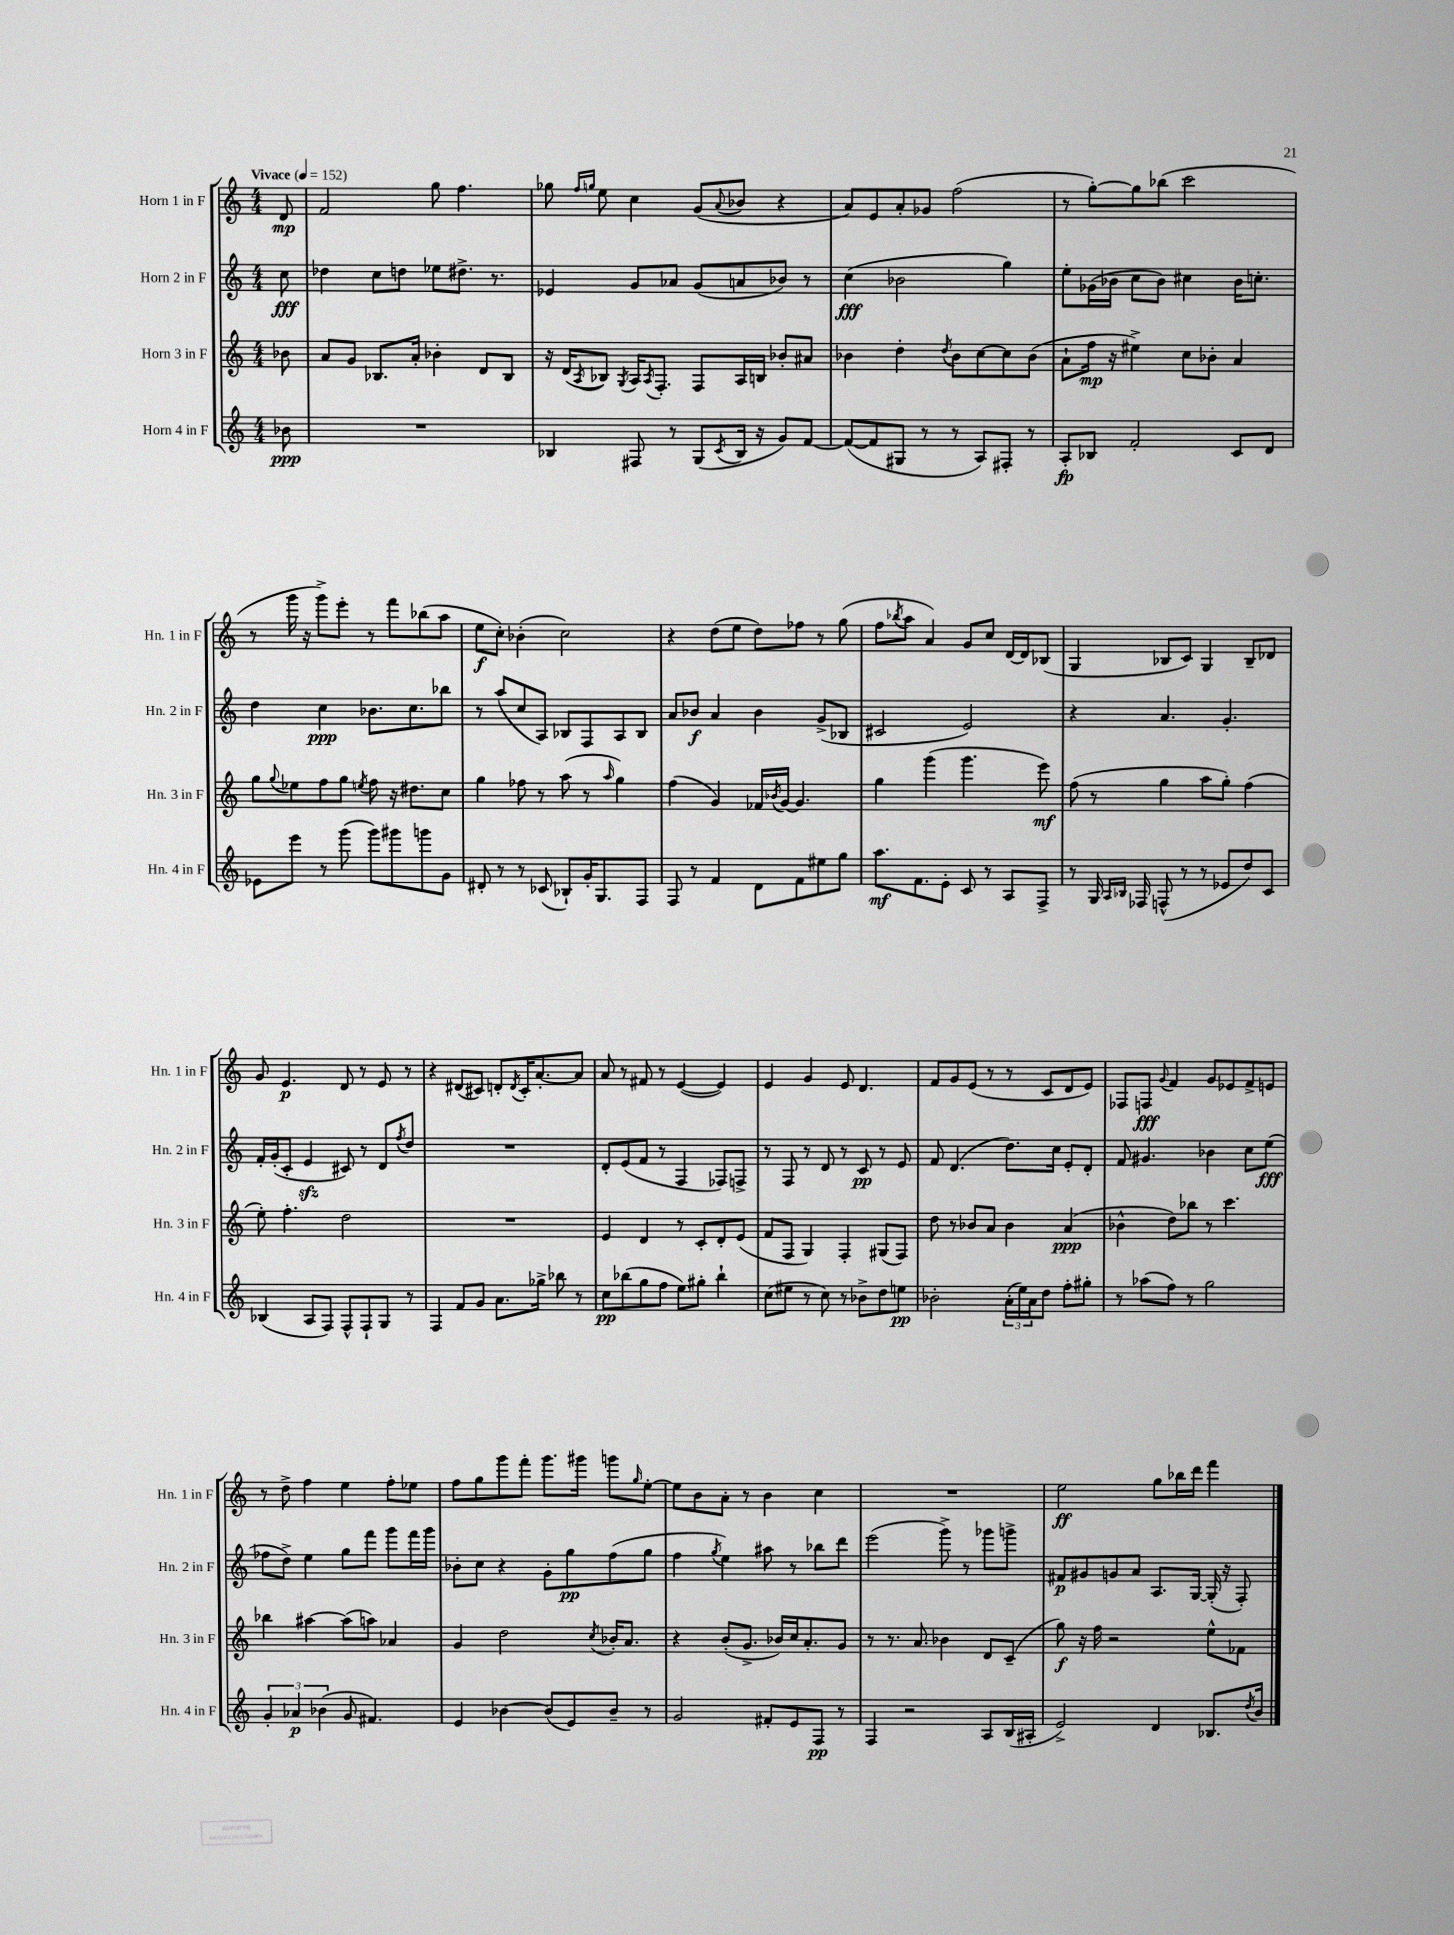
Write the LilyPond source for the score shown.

<<
\new StaffGroup <<
\new Staff = "s0" \with { instrumentName = "Horn 1 in F" shortInstrumentName = "Hn. 1 in F" } {
    \clef treble \key c \major \numericTimeSignature \time 4/4 \partial 8 \tempo "Vivace" 4 = 152
    d'8\mp |
    f'2 g''8 f''4. |
    ges''8 \grace { f''16 g''16 } e''8 c''4 g'8( \appoggiatura { a'8 } bes'8 r4 |
    a'8) e'8 a'8-. ges'8 f''2( |
    r8 g''8~-.) g''8 bes''8( c'''2 |
    r8 g'''16 r16 g'''8->) e'''8-. r8 f'''8 bes''8( a''8 |
    e''8\f c''8-.) bes'4-.( c''2) |
    r4 d''8( e''8 d''8) fes''8 r8 g''8( |
    f''8 \acciaccatura { bes''8 } a''8 a'4) g'8 c''8 d'16~ d'16 bes8( |
    g4 bes8 c'8) g4 bes8-- des'8 |
    g'8 e'4.\p d'8 r8 e'8 r8 |
    r4 dis'8( cis'8) d'8-. \acciaccatura { d'8 } cis'16-. a'8.~-. a'8 |
    a'8 r8 fis'8 r8 e'4~( e'4) |
    e'4 g'4 e'8 d'4. |
    f'8 g'8 e'8( r8 r8 c'8 d'8 e'8) |
    fes8 f8\fff \appoggiatura { g'8 } f'4 g'8 ees'8 f'8-> e'8 |
    r8 d''8-> f''4 e''4 f''8-. ees''8 |
    f''8 g''8 g'''8 f'''8-. g'''8. gis'''16 g'''8 \grace { g''16 } e''8~-. |
    e''8 b'8 a'8-. r8 b'4 c''4 |
    R1 |
    e''2\ff g''8 bes''16 d'''16 f'''4 \bar "|." |
}
\new Staff = "s1" \with { instrumentName = "Horn 2 in F" shortInstrumentName = "Hn. 2 in F" } {
    \clef treble \key c \major \numericTimeSignature \time 4/4 \partial 8
    c''8\fff |
    des''4 c''8 d''8 ees''8 dis''8.-> r8. |
    ees'4 g'8 aes'8 g'8( a'8 bes'8) r8 |
    c''4\fff( bes'2 g''4) |
    e''8-. ges'16( bes'16 c''8 bes'8) cis''4 bes'16 c''8.-. |
    d''4 c''4\ppp bes'8. c''8. bes''8 |
    r8 a''8( c''8 a8) bes8 f8 a8 bes8 |
    a'8 bes'8\f a'4 bes'4 g'8->( bes8 |
    cis'2 e'2) |
    r4 a'4. g'4.-. |
    f'16-. g'16-.( c'8-. e'4\sfz cis'8) r8 d'8 \acciaccatura { f''8 } d''8 |
    R1 |
    d'8-. e'8( f'8 r8 f4 fes8) f8-> |
    r8 f8 r8 d'8 r8 c'8\pp r8 e'8 |
    f'8 d'4.( d''8.) c''16 e'8-. d'8-. |
    f'8 gis'4. bes'4 c''8 e''8\fff( |
    fes''8 d''8->) e''4 g''8 f'''8 g'''8 f'''16 g'''16 |
    bes'8-. c''8 r4 g'8-. g''8\pp f''8( g''8 |
    f''4 \acciaccatura { g''8 } e''4) ais''8 r8 bes''8 d'''8 |
    e'''2( g'''8->) r8 ges'''8 g'''8-> |
    fis'8\p gis'8 g'8 a'8 a8. g16~ g16-.( r16 f8-.) \bar "|." |
}
\new Staff = "s2" \with { instrumentName = "Horn 3 in F" shortInstrumentName = "Hn. 3 in F" } {
    \clef treble \key c \major \numericTimeSignature \time 4/4 \partial 8
    bes'8 |
    a'8 g'8 bes8. a'16-. bes'4-. d'8 bes8 |
    r16 d'16( \acciaccatura { a8 } bes8) \acciaccatura { g8 } a16 \acciaccatura { a8 } f8.-. f8 a16 b16 bes'8-. ais'8 |
    bes'4 d''4-. \acciaccatura { d''8 } bes'8 c''8~ c''8 bes'8( |
    a'8-! f''16\mp r16 eis''4->) c''8 bes'8-. a'4 |
    g''8 \appoggiatura { g''8 } ees''8 f''8 g''8 \acciaccatura { e''8 } f''8 r16 dis''8. c''8 |
    g''4 fes''8 r8 a''8( r8 \grace { a''16 } g''4) |
    f''4( g'4) fes'16 \acciaccatura { bes'8 } g'16~ g'4. |
    g''4 g'''4( g'''4. e'''8\mf) |
    f''8( r8 g''4 a''8 g''8-.) f''4( |
    e''8-.) f''4.-. d''2 |
    R1 |
    e'4 d'4 r8 c'8-. d'8-. e'8( |
    f'8 f8 g4) f4-. gis8( f8) |
    d''8 r8 bes'8 a'8 bes'4 a'4\ppp( |
    bes'4-^ d''8) bes''8 r8 c'''4. |
    bes''4 ais''4~ ais''8( a''8) aes'4 |
    g'4 d''2 \acciaccatura { c''8 } bes'16-. a'8. |
    r4 b'8-.( g'8.-> bes'16) c''16 a'8.-. g'8 |
    r8 r8. a'8. bes'4 d'8 c'8--( |
    g''8\f) r16 f''16 r2 e''8-^ fes'8 \bar "|." |
}
\new Staff = "s3" \with { instrumentName = "Horn 4 in F" shortInstrumentName = "Hn. 4 in F" } {
    \clef treble \key c \major \numericTimeSignature \time 4/4 \partial 8
    bes'8\ppp |
    R1 |
    bes4 fis8 r8 g8( \acciaccatura { c'8 } bes16 r16 g'8) f'8~ |
    f'8~( f'8 gis8 r8 r8 a8) fis8-. r8 |
    a8-.\fp bes8 f'2-. c'8 d'8 |
    ees'8 e'''8 r8 g'''8( g'''8) gis'''8 g'''8 g'8 |
    dis'8-. r8 r8 ces'8( bes8-!) g'16-. g8. f8 |
    f8 r8 f'4 d'8 f'8 eis''8 g''8 |
    a''8.\mf f'8. e'8-. c'8 r8 a8 f8-> |
    r8 g16 \grace { a16 bes16 } fes16 f8-^( r8 r8 ees'8 d''8) c'8 |
    bes4( a8 f8) f8-^ f8-! g8 r8 |
    f4 f'8 g'8 a'8. ges''16-> bes''8 r8 |
    c''8\pp bes''8( g''8 f''8 e''8) gis''8-. bes''4-! |
    c''8( eis''8 r8 c''8) r8 bes'8-> d''8 e''8\pp |
    bes'2-. \tuplet 3/2 { a'16-.( e''16) a'16 } d''8 f''8-. gis''8-. |
    r8 aes''8( f''8) r8 g''2 |
    \tuplet 3/2 { g'4-. aes'4\p bes'4( } g'8 fis'4.) |
    e'4 bes'4~ bes'8( e'8) bes'8-- r8 |
    g'2 fis'8-. e'8 f8\pp r8 |
    f4 r2 a8 b16( ais16-. |
    e'2->) d'4 bes8. \acciaccatura { d''8 } b'16 \bar "|." |
}
>>
>>
\layout { \context { \Score \remove "Bar_number_engraver" } }
